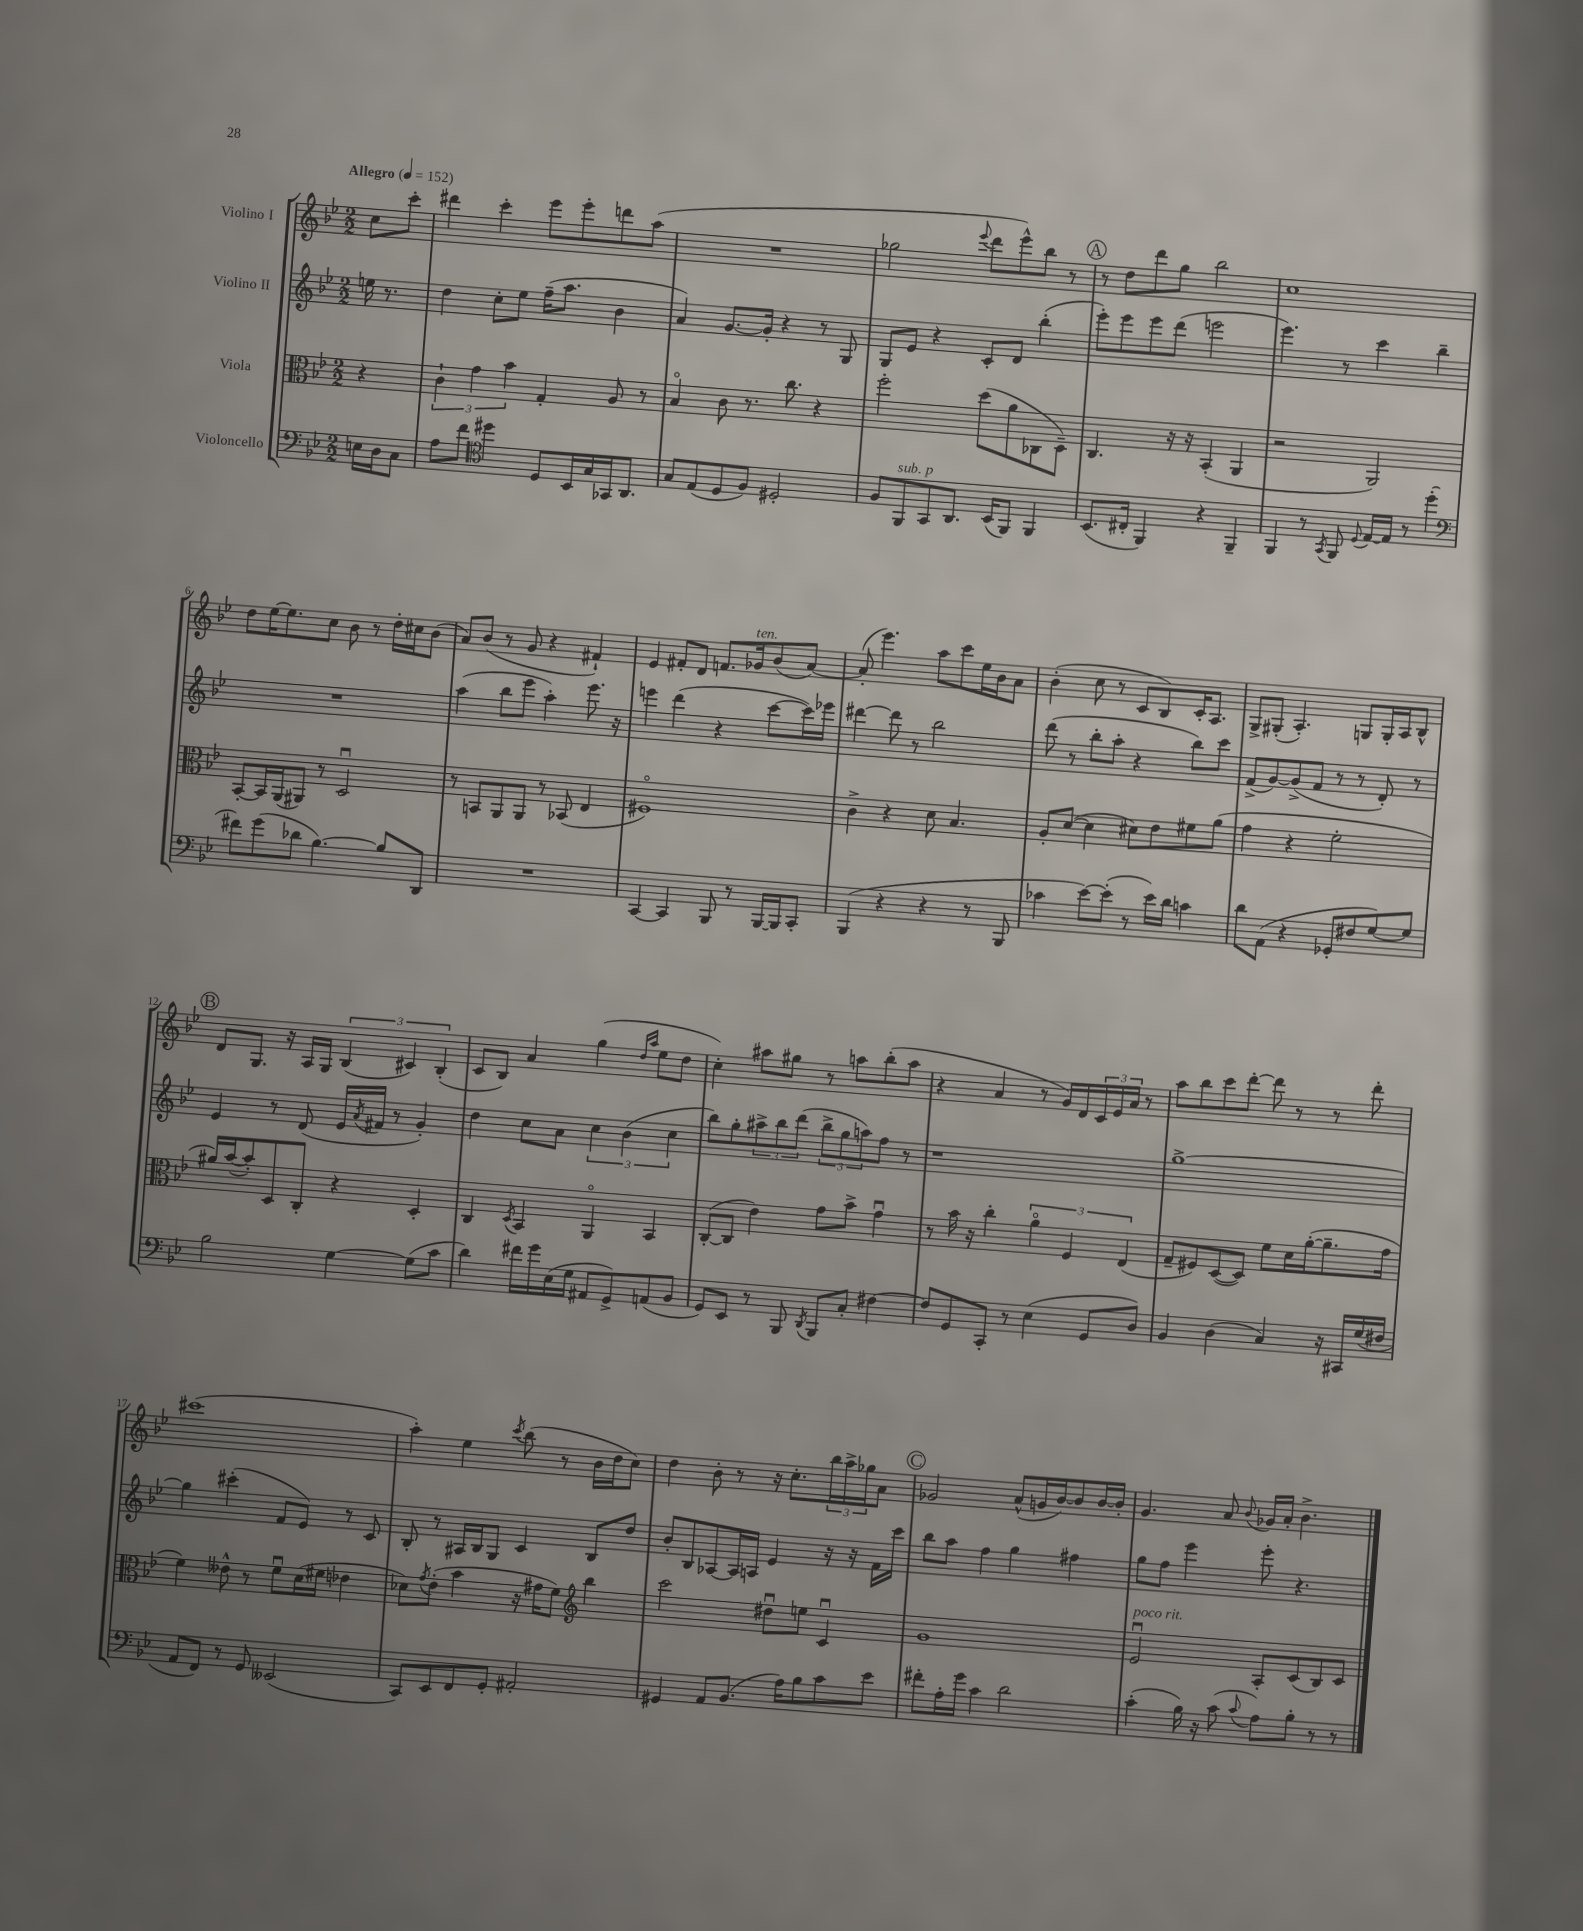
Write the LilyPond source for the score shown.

<<
\new StaffGroup <<
\new Staff = "s0" \with { instrumentName = "Violino I" } {
    \clef treble \key bes \major \numericTimeSignature \time 2/2 \partial 4 \tempo "Allegro" 4 = 152
    c''8 c'''8-. |
    dis'''4 c'''4-. ees'''8 ees'''8-. d'''8 a''8( |
    R1 |
    ges''2 \appoggiatura { ees'''8 } d'''8 ees'''8-^) bes''8 r8 |
    \mark \markup { \circle "A" } r8 d''8 d'''8 g''8 bes''2 |
    c''1 |
    d''8 ees''16~ ees''8. c''8 bes'8 r8 d''16-. cis''16 bes'8( |
    a'8) bes'8( r8 g'8 r4 fis'4-!) |
    ees'4 fis'8-. d'8 f'8. ges'16^\markup { \italic "ten." } bes'8( a'8~) |
    a'8-.( ees'''4.) a''8 c'''8 ees''16 bes'16 a'8 |
    bes'4-.( c''8 r8 c'8 bes8) c'16-. a8. |
    g8-> gis8-.( a4.-.) g8 g16-. a16 bes8-^ |
    \mark \markup { \circle "B" } d'8 g8. r16 a16 g16 \tuplet 3/2 { bes4( cis'4) bes4-.( } |
    c'8 bes8) a'4 g''4( \grace { d''16 a''16 } ees''8 d''8 |
    c''4-.) ais''8 gis''8 r8 a''8 bes''8-.( a''8 |
    r4 a'4 r8 g'16) d'16 \tuplet 3/2 { c'16 ees'16 a'16 } r8 |
    a''8 bes''8 c'''8 d'''8~-. d'''8 r8 r8 d'''8-. |
    cis'''1( |
    a''4-.) ees''4 \acciaccatura { c'''8 } bes''8( r8 bes'16 d''16 c''8) |
    d''4 bes'8-. r8 r16 c''8.-. \tuplet 3/2 { bes''16 a''16-> ges''16 } a'8 |
    \mark \markup { \circle "C" } ges'2 a'8-^( g'16 bes'16~) bes'8 bes'16~ bes'16-. |
    g'4. a'8 \appoggiatura { bes'8 } ges'16 a'16-. bes'4.-> \bar "|." |
}
\new Staff = "s1" \with { instrumentName = "Violino II" } {
    \clef treble \key bes \major \numericTimeSignature \time 2/2 \partial 4
    e''16 r8. |
    d''4 c''8-. ees''8 f''16--( a''8. bes'4 |
    a'4) g'8.~ g'16-. r4 r8 g8 |
    g8 ees'8 r4 c'8-. d'8 bes''4-.( |
    \mark \markup { \circle "A" } ees'''8-.) ees'''8 ees'''8 d'''8( e'''2 |
    ees'''4.) r8 c'''4 bes''4-- |
    R1 |
    a''4( bes''8 ees'''8 a''4-.) ees'''8. r16 |
    e'''4 d'''4( r4 c'''8~ c'''16) ees'''16 |
    dis'''4~ dis'''8 r8 bes''2 |
    d'''8( r8 bes''8-. a''8-. r4 bes''8) c'''8 |
    f'8->( g'8~) g'8->( f'8 r8 r8 d'8-.) r8 |
    \mark \markup { \circle "B" } ees'4 r8 d'8( ees'16 \acciaccatura { a'8 } fis'16 r8 g'4-.) |
    d''4 c''8 a'8 \tuplet 3/2 { c''4 bes'4( c''4 } |
    bes''8) g''8-. \tuplet 3/2 { ais''8-> bes''8 d'''8( } \tuplet 3/2 { bes''8-> g''8 a''8) } f''8 r8 |
    r1 |
    g''1~-> |
    g''4 cis'''4-.( f'8 ees'8) r8 c'8 |
    bes8-. r8 ais16 bes16 g8 c'4 bes8 d''8 |
    bes'8-. bes8 aes8~ aes16 a16 ees'4 r16 r16 f'16 c'''16 |
    \mark \markup { \circle "C" } bes''8 a''8 f''4 g''4 fis''4 |
    g''8 f''8 ees'''4 ees'''8-. r4. \bar "|." |
}
\new Staff = "s2" \with { instrumentName = "Viola" } {
    \clef alto \key bes \major \numericTimeSignature \time 2/2 \partial 4
    r4 |
    \tuplet 3/2 { c'4-! g'4 bes'4 } g4-. a8 r8 |
    bes4\flageolet c'8 r8. c''8. r4 |
    f''2-. d''8( a'8 ces8 d8--) |
    \mark \markup { \circle "A" } c4. r16 r16 bes,4-.( a,4 |
    r2 a,2) |
    bes,8~-. bes,16 a,16( ais,8) r8 d2\downbow |
    r8 b,8 a,8 a,8 r8 bes,8( ees4 |
    fis1\flageolet) |
    c'4-> r4 d'8 bes4. |
    a8-. d'8~( d'4 dis'8) ees'8 fis'8 a'8( |
    g'4 r4 f'2-. |
    \mark \markup { \circle "B" } ais'16) bes'16~( bes'8-.) d8 c8-. r4 d4-. |
    c4 \acciaccatura { d8 } bes,4 a,4\flageolet bes,4 |
    c8~-.( c8 ees'4) g'8 bes'8-> g'4\downbow |
    r8 bes'16 r16 c''4-. \tuplet 3/2 { a'4\flageolet f4 ees4( } |
    g8-- fis8) d8~( d8) f'8 d'16 a'16~-.( a'8.-- g'16 |
    f'4) eeses'8-^ r8 f'8\downbow d'16( fis'16 ees'4 |
    des'8) \acciaccatura { g'8 } ees'8-.( bes'4 r16 gis'16 f'8) \clef treble bes''4 |
    c'''2 dis''8\downbow e''8 c'4\downbow |
    \mark \markup { \circle "C" } g'1 |
    ees'2\downbow^\markup { \italic "poco rit." } a8-. c'8( bes8) c'8 \bar "|." |
}
\new Staff = "s3" \with { instrumentName = "Violoncello" } {
    \clef bass \key bes \major \numericTimeSignature \time 2/2 \partial 4
    e16 d16 c8 |
    a8 f'8 \clef tenor dis''4 d8 bes,16 g16 ges,16 a,8. |
    g8 ees8( d8 f8) dis2-. |
    f8 f,8^\markup { \italic "sub. p" } g,8 a,8. bes,16( f,8) f,4 |
    \mark \markup { \circle "A" } bes,8.( cis16-. f,4) r4 f,4-- |
    f,4 r8 \acciaccatura { g,8 } f,8 \appoggiatura { d8 } ees16~ ees16 r8 d''4-.( |
    \clef bass fis'8) g'8( des'8 bes4.~) bes8 d,8 |
    R1 |
    c,4~ c,4 bes,,8 r8 bes,,16~ bes,,16 c,8-. |
    bes,,4( r4 r4 r8 bes,,8 |
    ces'4 ees'8~) ees'8-.( r8 ees'16) d'16 c'4 |
    d'8 a,8( r4 ges,8-. fis8 g8~) g8 |
    \mark \markup { \circle "B" } bes2 g4~ g8( c'8 |
    d'4) fis'16 g'16 ees16( g16 ais,8 g,8->) a,8( bes,8 |
    g,8) ees,8 r8 bes,,8 \acciaccatura { d,8 } bes,,8 c8-. fis4~ |
    fis8 g,8 c,8-. r8 ees4( g,8 d8) |
    bes,4 d4( c4) r16 cis,16 g16( fis16 |
    a,8 f,8) r8 g,8 eeses,2( |
    c,8) ees,8 f,8 g,8-. ais,2-. |
    gis,4 a,8 bes,8.( a16) bes8 c'8 ees'8 |
    \mark \markup { \circle "C" } fis'8-. a16-. g'16 c'4 d'2 |
    c'4-.( bes16) r16 c'8( \appoggiatura { c'8 } a8) bes8-. r8 r8 \bar "|." |
}
>>
>>
